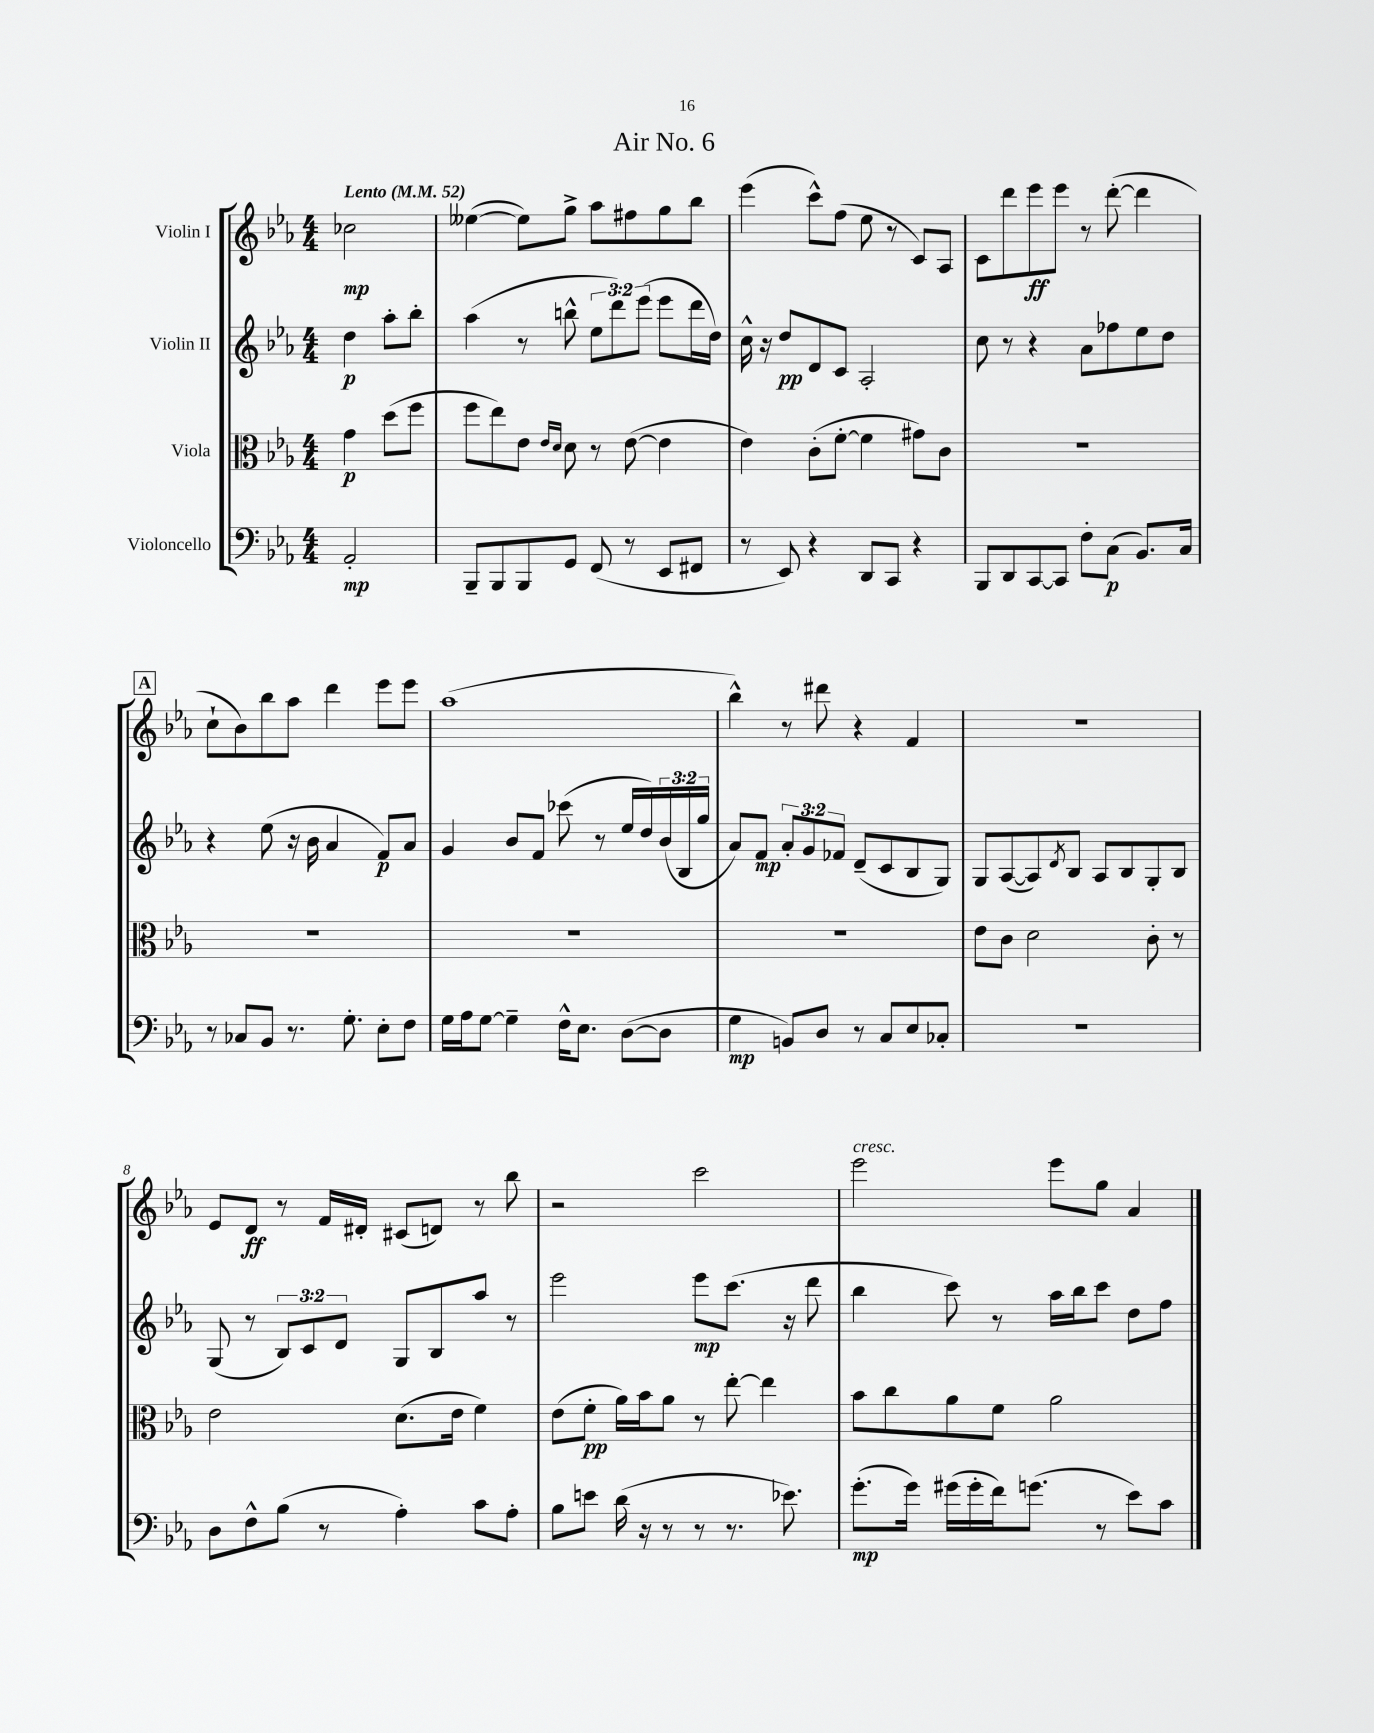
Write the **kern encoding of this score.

**kern	**dynam	**kern	**dynam	**kern	**dynam	**kern	**dynam
*part4	*part4	*part3	*part3	*part2	*part2	*part1	*part1
*staff4	*staff4	*staff3	*staff3	*staff2	*staff2	*staff1	*staff1
*I"Violoncello	*	*I"Viola	*	*I"Violin II	*	*I"Violin I	*
*clefF4	*	*clefC3	*	*clefG2	*	*clefG2	*
*k[b-e-a-]	*	*k[b-e-a-]	*	*k[b-e-a-]	*	*k[b-e-a-]	*
*M4/4	*	*M4/4	*	*M4/4	*	*M4/4	*
*MM52	*	*MM52	*	*MM52	*	*MM52	*
=	=	=	=	=	=	=	=
!	!	!	!	!	!	!LO:TX:a:B:t=Lento	!
2AA-'/	mp	4g\	p	4dd\	p	2cc-X\	mp
.	.	(8dd\L	.	8aa-'\L	.	.	.
.	.	8ff\J	.	8bb-'\J	.	.	.
=1	=1	=1	=1	=1	=1	=1	=1
8BBB-~/L	.	8ff\L	.	(4aa-\	.	([4ee--X\	.
8BBB-/	.	8ee-\)	.	.	.	.	.
8BBB-/	.	8e-\J	.	8r	.	8ee--\L])	.
.	.	16qqe-/LL	.	.	.	.	.
.	.	16qqd/JJ	.	.	.	.	.
8GG/J	.	8d\	.	8bbn^^\	.	8gg^\J	.
(8FF/	.	8r	.	12ee-\L	.	8aa-\L	.
.	.	.	.	12ddd\)	.	.	.
8r	.	([8e-\	.	.	.	8ff#X\	.
.	.	.	.	(12eee-\J	.	.	.
8EE-/L	.	4e-\]	.	8eee-\L	.	8gg\	.
8FF#X/J	.	.	.	16ddd\L	.	8bb-\J	.
.	.	.	.	16dd\JJ)	.	.	.
=2	=2	=2	=2	=2	=2	=2	=2
8r	.	4e-\)	.	16cc^^\	.	(4eee-\	.
.	.	.	.	16r	.	.	.
8EE-/)	.	.	.	8dd/L	pp	.	.
4r	.	(8c'\L	.	8d/	.	8ccc^^\L)	.
.	.	[8f'\J	.	8c/J	.	(8ff\J	.
8DD/L	.	4f\]	.	2A-'/	.	8ee-\	.
8CC/J	.	.	.	.	.	8r	.
4r	.	8g#X\L)	.	.	.	8c/L)	.
.	.	8c\J	.	.	.	8A-/J	.
=3	=3	=3	=3	=3	=3	=3	=3
8BBB-/L	.	1r	.	8cc\	.	8c\L	.
8DD/	.	.	.	8r	.	8ddd\	.
[8CC/	.	.	.	4r	.	8eee-\	ff
8CC/J]	.	.	.	.	.	8eee-\J	.
8F'\L	.	.	.	8a-\L	.	8r	.
(8C\J	p	.	.	8ff-X\	.	([8ddd'\	.
8.BB-/L)	.	.	.	8ee-\	.	4ddd\]	.
.	.	.	.	8dd\J	.	.	.
16C/Jk	.	.	.	.	.	.	.
!!LO:LB:g=z
!!LO:REH:place=s1:t=A
=4	=4	=4	=4	=4	=4	=4	=4
8r	.	1r	.	4r	.	8cc`\L	.
8C-X/L	.	.	.	.	.	8b-\)	.
8BB-/J	.	.	.	(8ee-\	.	8bb-\	.
8.r	.	.	.	16r	.	8aa-\J	.
.	.	.	.	16b-\	.	.	.
.	.	.	.	4a-/	.	4ddd\	.
8.G'\	.	.	.	.	.	.	.
8E-'\L	.	.	.	8f/L)	p	8eee-\L	.
8F\J	.	.	.	8a-/J	.	8eee-\J	.
=5	=5	=5	=5	=5	=5	=5	=5
16G\LL	.	1r	.	4g/	.	(1aa-	.
16A-\J	.	.	.	.	.	.	.
[8G\J	.	.	.	.	.	.	.
4G~\]	.	.	.	8b-/L	.	.	.
.	.	.	.	8f/J	.	.	.
16F^^\KL	.	.	.	(8ccc-X\	.	.	.
8.E-\J	.	.	.	.	.	.	.
.	.	.	.	8r	.	.	.
([8D\L	.	.	.	16ee-/LL	.	.	.
.	.	.	.	16dd/)	.	.	.
8D\J]	.	.	.	(24b-/	.	.	.
.	.	.	.	24B-/	.	.	.
.	.	.	.	24gg/JJ	.	.	.
=6	=6	=6	=6	=6	=6	=6	=6
4G\	mp	1r	.	8a-/L)	.	4bb-^^\)	.
.	.	.	.	8f/J	mp	.	.
8BBn/L)	.	.	.	12a-'/L	.	8r	.
.	.	.	.	12g/	.	.	.
8D/J	.	.	.	.	.	8ddd#X\	.
.	.	.	.	12f-X/J	.	.	.
8r	.	.	.	(8d~/L	.	4r	.
8C/L	.	.	.	8c/	.	.	.
8E-/	.	.	.	8B-/	.	4f/	.
8C-X'/J	.	.	.	8G/J)	.	.	.
=7	=7	=7	=7	=7	=7	=7	=7
1r	.	8e-\L	.	8G/L	.	1r	.
.	.	8c\J	.	([8A-/	.	.	.
.	.	2d\	.	8A-/])	.	.	.
.	.	.	.	8qd/	.	.	.
.	.	.	.	8B-/J	.	.	.
.	.	.	.	8A-/L	.	.	.
.	.	.	.	8B-/	.	.	.
.	.	8c'\	.	8G'/	.	.	.
.	.	8r	.	8B-/J	.	.	.
!!LO:LB:g=z
=8	=8	=8	=8	=8	=8	=8	=8
8D\L	.	2e-\	.	(8G/	.	8e-/L	.
8F^^\	.	.	.	8r	.	8d/J	ff
(8B-\J	.	.	.	12B-/L)	.	8r	.
.	.	.	.	12c/	.	.	.
8r	.	.	.	.	.	16f/LL	.
.	.	.	.	12d/J	.	.	.
.	.	.	.	.	.	16d#X'/JJ	.
4A-'\)	.	(8.d\L	.	8G/L	.	(8c#X/L	.
.	.	.	.	8B-/	.	8dn/J)	.
.	.	16e-\Jk	.	.	.	.	.
8c\L	.	4f\)	.	8aa-/J	.	8r	.
8A-'\J	.	.	.	8r	.	8bb-\	.
=9	=9	=9	=9	=9	=9	=9	=9
8B-\L	.	(8e-\L	.	2eee-\	.	2r	.
8en\J	.	8f'\J	pp	.	.	.	.
(16d\	.	16a-\LL)	.	.	.	.	.
16r	.	16b-\J	.	.	.	.	.
8r	.	8a-\J	.	.	.	.	.
8r	.	8r	.	8eee-\L	mp	2ccc\	.
8.r	.	[8ee-'\	.	(8.ccc\J	.	.	.
.	.	4ee-\]	.	.	.	.	.
8.e-X\)	.	.	.	16r	.	.	.
.	.	.	.	8ddd\	.	.	.
=10	=10	=10	=10	=10	=10	=10	=10
!	!	!	!	!	!	!LO:TX:a:i:t=cresc.	!
(8.g'\L	mp	8b-\L	.	4bb-\	.	2eee-\	.
.	.	8cc\	.	.	.	.	.
16g\Jk)	.	.	.	.	.	.	.
(16g#X\LL	.	8a-\	.	8ccc\)	.	.	.
16g#'\	.	.	.	.	.	.	.
16f\J)	.	8f\J	.	8r	.	.	.
(8.gn\J	.	.	.	.	.	.	.
.	.	2a-\	.	16aa-\LL	.	8eee-\L	.
.	.	.	.	16bb-\J	.	.	.
8r	.	.	.	8ccc\J	.	8gg\J	.
8e-\L)	.	.	.	8dd\L	.	4a-/	.
8c\J	.	.	.	8ff\J	.	.	.
==	==	==	==	==	==	==	==
*-	*-	*-	*-	*-	*-	*-	*-
